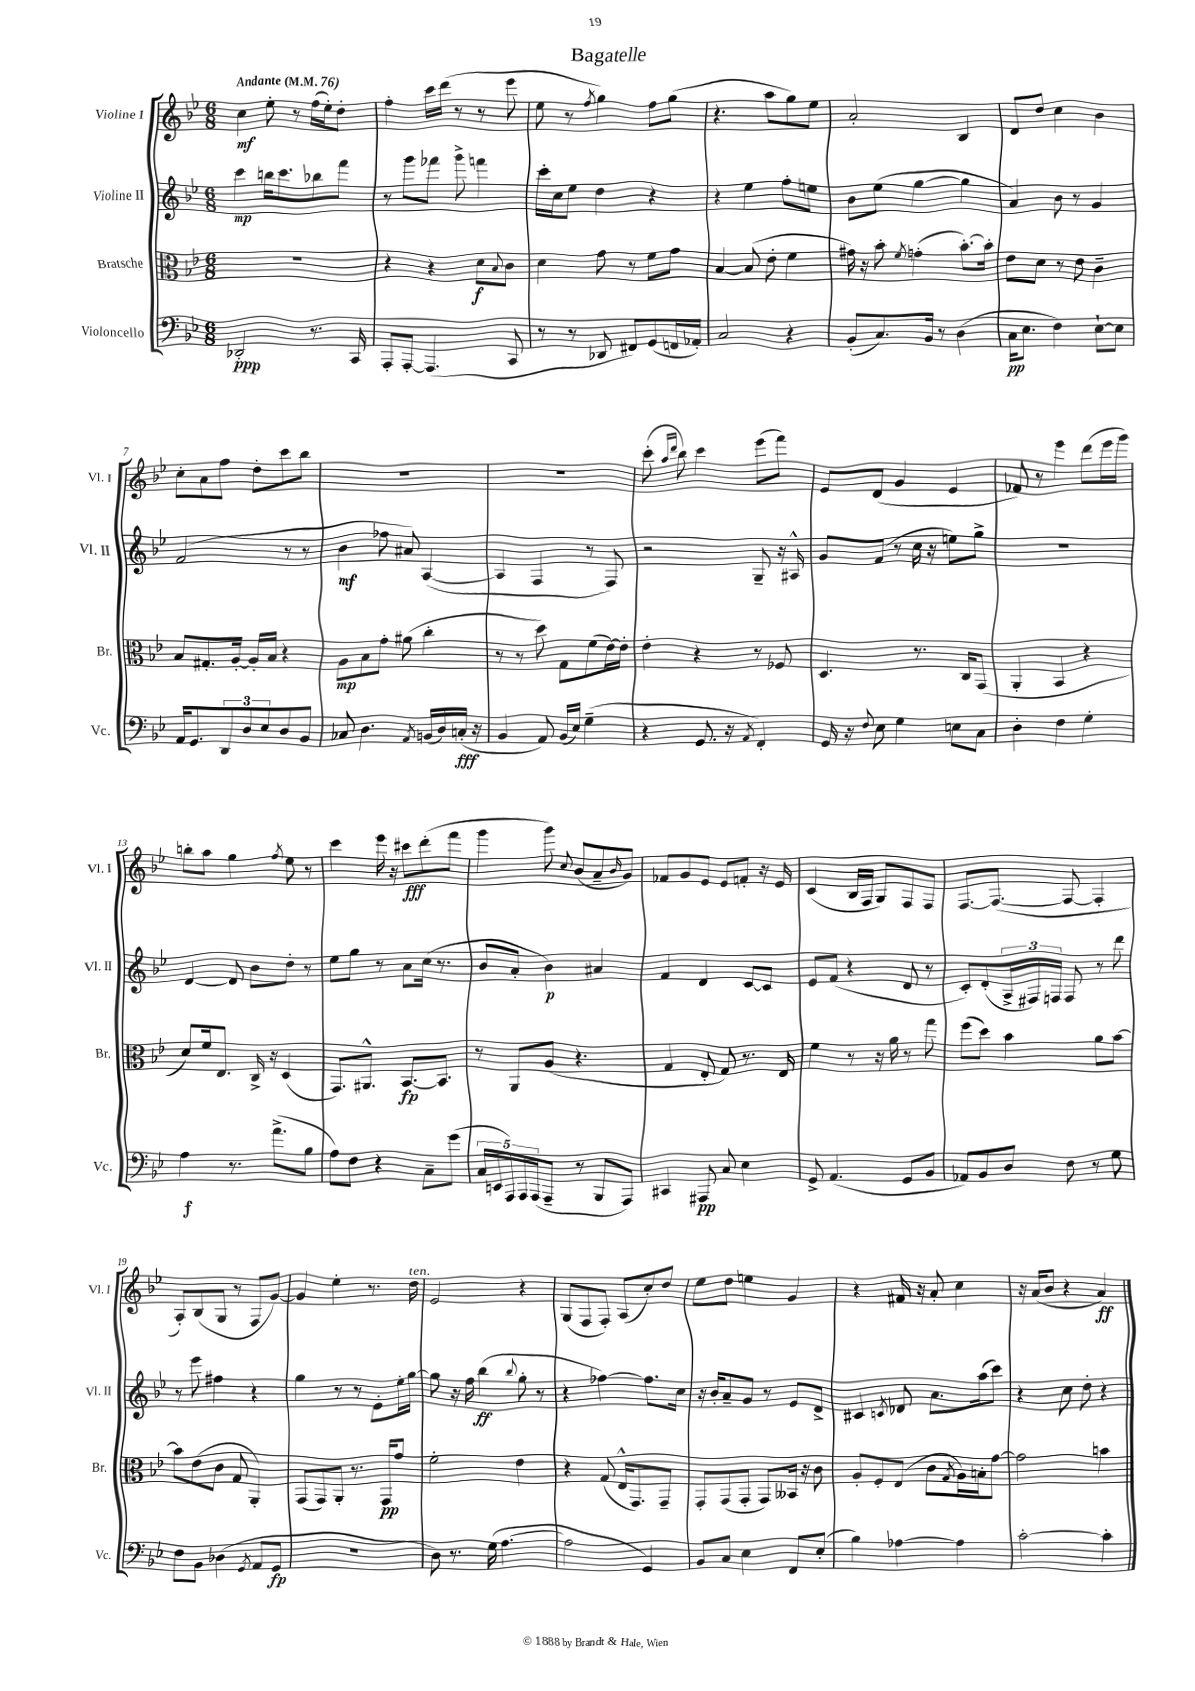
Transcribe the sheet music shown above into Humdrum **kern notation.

**kern	**kern	**kern	**kern
*staff4	*staff3	*staff2	*staff1
*clefF4	*clefC3	*clefG2	*clefG2
*k[b-e-]	*k[b-e-]	*k[b-e-]	*k[b-e-]
*M6/8	*M6/8	*M6/8	*M6/8
*MM76	*MM76	*MM76	*MM76
2DD-'/	2.r	4ccc\	4cc\
.	.	16bb\LK	8ee-'\
.	.	8.ccc\	.
.	.	.	8r
8.r	.	8bb-\	(16ff\LL
.	.	.	16ee-'\J)
.	.	8fff\J	8dd'\J
16CC/	.	.	.
=	=	=	=
8AAA'/L	4r	8r	4ff'\
[8AAA'/J	.	8ggg\L	.
(4.AAA/]	4r	8fff-\J	16ccc\LL
.	.	.	(16ddd\JJ
.	.	8ggg^\	8r
.	8d\L	4fff\	8r
.	8qqB-/	.	.
8CC/	8c\J	.	8eee-\
=	=	=	=
8r	4d\	16ccc'\LL	8ee-\
.	.	16cc\J	.
8r	.	8ee-\J	8r
.	.	.	8qff/
8DD-/	8g\	4dd\	4gg\)
8FF#/L)	8r	.	.
(8GG/	8f\L	4r	8ff\L
16FF/L	8g\J	.	(8gg\J
16AA-'/JJ)	.	.	.
=	=	=	=
2C/	[4B-/	4r	4.r
.	(8B-/]	4ee-\	.
.	8e-'\	.	8aa\L
4r	4f\	8ff'\L	8gg\)
.	.	8ee\J	8ee-\J
=	=	=	=
(8BB-'/L	16g#\)	8b-\L	2a'/
.	16r	.	.
8.C/)	8b-'\	(8ee-\J	.
.	8qf/	.	.
.	(4g'\	[4gg\	.
16BB-/Jk	.	.	.
8r	.	.	.
(4D\	[8.b-'\L)	4gg\]	4B-/
.	16b-'\]Jk	.	.
=	=	=	=
16C\LK	8e-\L	4a/)	8d/L
8.E-\J	.	.	.
.	8d\J	.	8dd/J
4F\)	8r	8b-\	4cc\
.	8e-\	8r	.
[8E-`\L	4c~\	4g/	4b-\
8E-\]J	.	.	.
=	=	=	=
16AA/LK	8B-/L	(2f/	8cc'\L
8.GG/	.	.	.
.	8.G#'/	.	8a\
12DD/	.	.	8ff\J
.	[16A'/Jk	.	.
12D/	.	.	.
.	16A'/]LL	.	8dd'\L
12E-/	.	.	.
.	16B-/JJ	.	.
8D/	4r	8r	8ccc\
8BB-/J	.	8r	8bb-\J
=	=	=	=
8C-/	8A\L	4b-\	2.r
4.D\	8B-\	.	.
.	8g'\J	8ff-\	.
.	(8a#\	8a#/)	.
8qAA/	.	.	.
(16BB/LL	4cc'\	([4A/	.
16D/)	.	.	.
(16C'/JJ	.	.	.
16r	.	.	.
=	=	=	=
4BB-/	8r	4A/]	2.r
.	8r	.	.
8AA/)	8dd\)	4F/	.
(16BB-/LL	8G\L	.	.
16E-/JJ)	.	.	.
(4G~\	(8f\	8r	.
.	[16e-\L)	8F/)	.
.	16e-'\]JJ	.	.
=	=	=	=
4r	4e-'\	2r	(8ccc'\
.	.	.	16qqaa/LL
.	.	.	16qqddd/JJ
.	.	.	8bb-\)
8.GG/	4r	.	4ccc\
16r	.	.	.
8qAA/	.	.	.
4FF'/)	8r	8G~/	(8eee-\L
.	8F-/	16r	8fff\J)
.	.	16A#^^/	.
=	=	=	=
16GG/	4.D/	8g/L	8e-/L
16r	.	.	.
8qqF/	.	.	.
8E-\	.	(8f/J	(8d/J
4G\	.	8r	4g/
.	8.r	16cc\	.
.	.	16r	.
8E\L	.	8ee\L)	4e-/
.	16C/LK	.	.
8C\J	(8GG/J	8gg^\J	.
=	=	=	=
4D'\	4AA'/	2.r	8f-/)
.	.	.	8r
4F\	4BB-/	.	4eee-\
4G'\	4r	.	(8ddd\L
.	.	.	16eee-\L
.	.	.	16ggg\JJ)
=	=	=	=
4A\	8d/L)	[4d/	8bb'\L
.	16f/k	.	8aa\J
.	8.E-/J	.	.
8.r	.	8d/]	4gg\
.	16C^/	8b-\L	.
(8.a^\L	16r	.	.
.	.	.	8qff/
.	(4D/	8dd'\J	8ee-\
8B-\J	.	8r	8r
=	=	=	=
8A\L)	8.GG/L)	8ee-\L	4ccc\
8F\J	.	8gg\J	.
.	8.AA#^^/J	.	.
4r	.	8r	16eee-\
.	.	.	16r
.	[8.BB-/L	8a\L	8ccc#\L
8C~\L	.	(16cc\Jk	(8ddd'\
.	8.BB-/]J	8.r	.
(8g\J	.	.	8fff\J
=	=	=	=
20C/LL	8r	8b-/L	4ggg\
20EE/	.	.	.
20AAA/)	.	.	.
.	8AA/L	8a'/J	.
20AAA/	.	.	.
(20AAA/J	.	.	.
8AAA~/J	(8A/J	4b-\)	8ggg\)
.	.	.	8qqcc/
8r	4.r	.	(8b-/L
8BBB-/L	.	4a#/	8a~/
.	.	.	16qqb-/
8AAA/J)	.	.	8g/J)
=	=	=	=
4CC#/	4G/	4f/	8f-/L
.	.	.	8g/
8AAA#/	8E-'/	4d/	8e-/J
8C/	8G/)	.	8e-/L
4E-\	8.r	[8c/L	8f'/J
.	.	8c/]J	16r
.	16E-/	.	16e-/
=	=	=	=
8GG^/	4f\	8e-/L	(4c/
(4.AA/	.	(8f/J	.
.	8r	4r	16B-/LL
.	.	.	16F/JJ
.	16r	.	8G/L)
.	16a\	.	.
8GG/L	8r	8d/	8F/
8BB-/J	8gg\	8r	8F/J
=	=	=	=
8AA-/L)	(8ff\L	8c'/L)	[8.F/L
8BB-/	8dd\J)	(8d'/	.
.	.	.	(8.F/_J
8D/J	4b-\	24A^/L	.
.	.	24F#/)	.
.	.	24F/JJ	.
8F\	.	8F/	8F/_
8r	8a\L	8r	4F'/]
8G\	[8b-\J	8ddd\	.
=	=	=	=
8F\L	8b-\]L	8r	8A'/L)
8BB-\J	(8e-\	8eee-\	(8B-/
(4D-\	8c\J	4ff#\	8G/J
.	8G/	.	8r
8qGG/	.	.	.
8AA/L	4AA'/)	4r	8F/L
8GG/J	.	.	[8g/J)
=	=	=	=
2.r	(8GG/L	4gg\	4g/]
.	8GG/)	.	.
.	8AA'/J	8r	4ee-'\
.	8.r	8r	.
.	.	8e-'\L	8.r
.	16GG/LK	.	.
.	8g/J	16ee-'\L	.
.	.	[16gg\JJ	16dd\
=	=	=	=
8D\)	2f'\	8gg\]	2e-/
8.r	.	16r	.
.	.	16ff\	.
.	.	(4bb-\	.
(16G\	.	.	.
[4.A\	.	.	.
.	.	8qqbb-/	.
.	4e-\	8gg'\	4r
.	.	8r	.
=	=	=	=
2A\]	4r	4r	(8G/L
.	.	.	8F/
.	(8G/	[4ff-\)	8F'/J)
.	16E-^^/LK	.	(8A/L
.	8.GG/)	.	.
4GG/)	.	8.ff-\]L	8cc'/)
.	8GG~/J	.	8dd/J
.	.	16cc\Jk	.
=	=	=	=
8BB-/L	8GG'/L	16r	8ee-\L
.	.	16b-'/LK	.
8C/J	(8GG/	8a~/	8dd\J
4E-\	8GG'/J	8g/J	4ee\
.	8GG/L)	8r	.
8FF/L	16BB--/Jk	8e-/L	4g/
.	16r	.	.
(8E-'/J	8c\	8d^/J	.
=	=	=	=
4B-\)	8A'/L	4c#/	4r
.	8F'/	.	.
.	.	8qc/	.
[4A-\	(8E-/J	8d-/	16f#/
.	.	.	16r
.	8c\L	8.a\L	8a'/
.	8qG/	.	.
4A-\]	16A\L)	.	4cc\
.	16B'\J	(16aa\k	.
.	[8g\J	8ccc\J)	.
=	=	=	=
[2c'\	2g\]	4r	16r
.	.	.	(16a/LK
.	.	.	8b-/J
.	.	8cc\	4r
.	.	8dd'\	.
4c'\]	4b\	4r	4a/)
==	==	==	==
*-	*-	*-	*-
